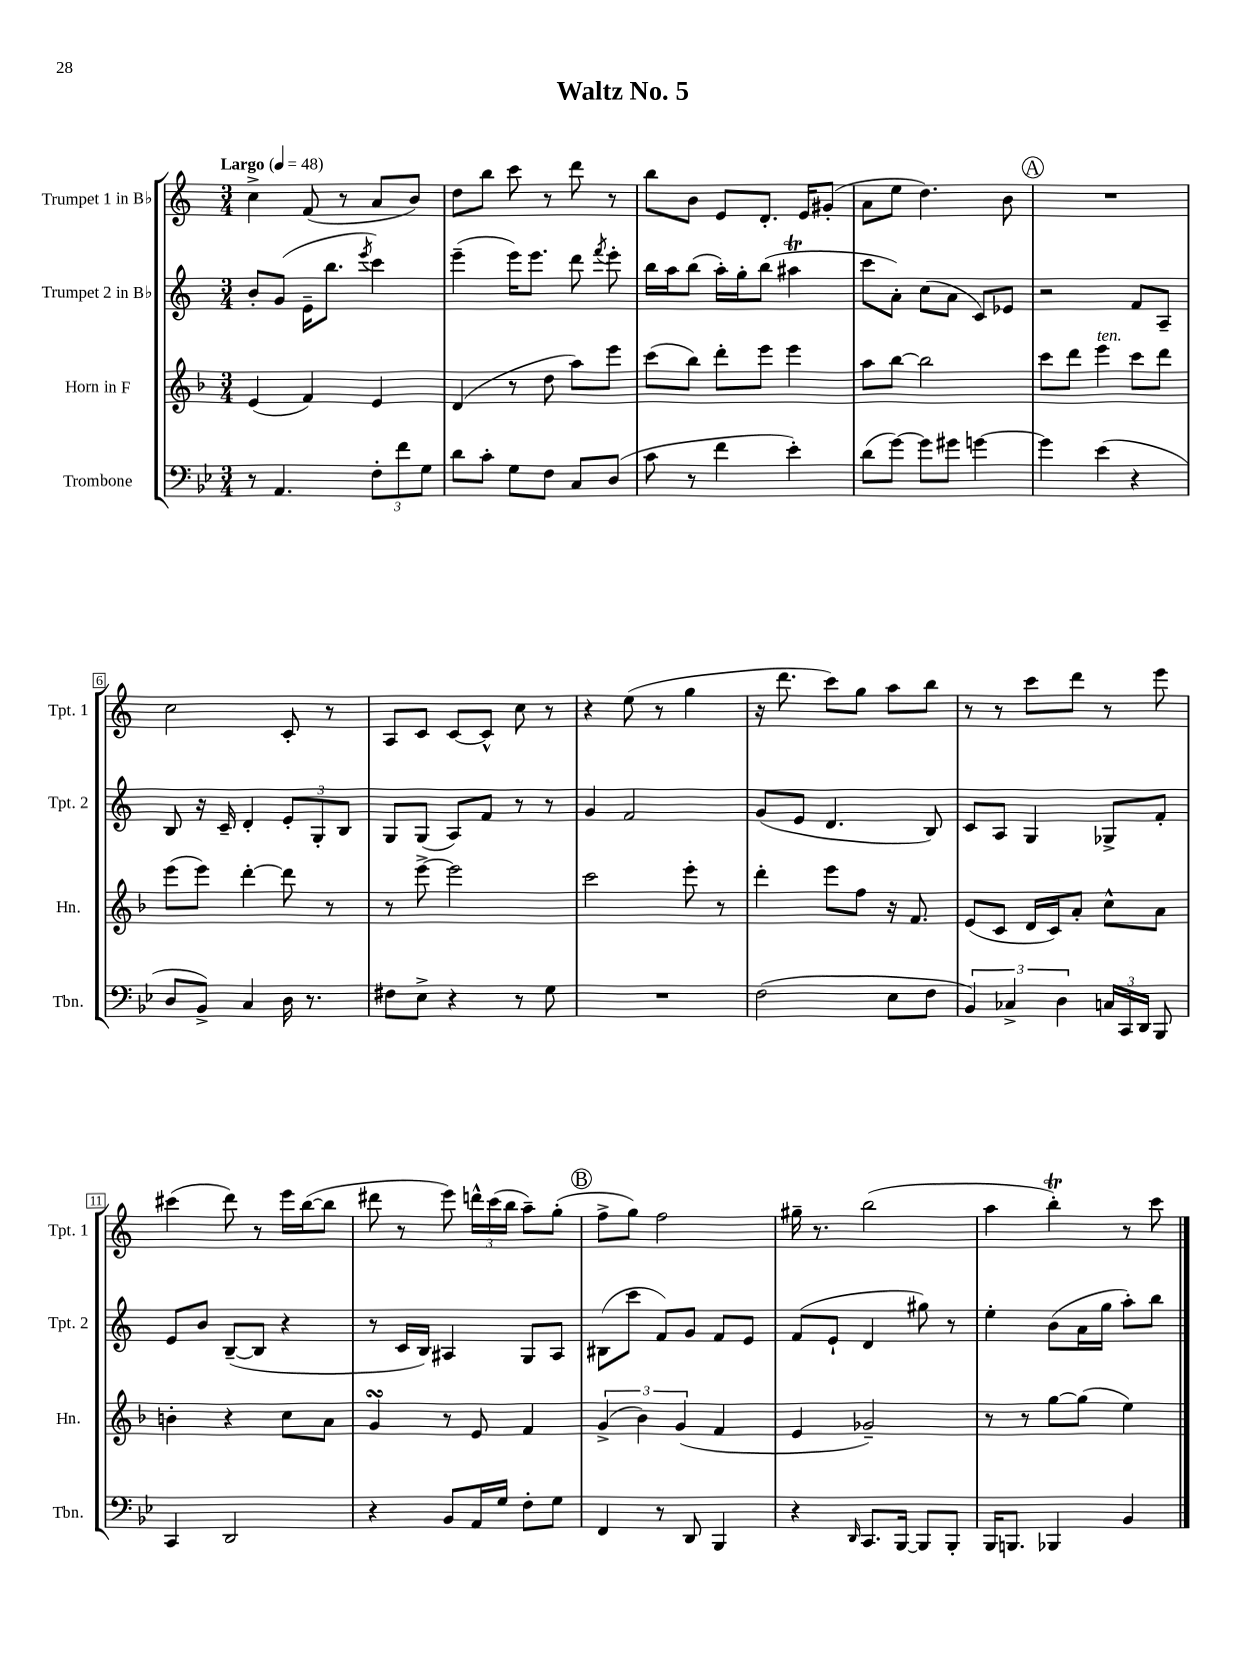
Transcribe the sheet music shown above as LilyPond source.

\header { title = "Waltz No. 5" }
<<
\new StaffGroup <<
\new Staff = "s0" \with { instrumentName = "Trumpet 1 in Bb" shortInstrumentName = "Tpt. 1" } {
    \clef treble \key c \major \numericTimeSignature \time 3/4 \tempo "Largo" 4 = 48
    \autoBeamOff c''4-> f'8( r8 a'8[ b'8]) |
    d''8[ b''8] c'''8 r8 d'''8 r8 |
    b''8[ b'8] e'8[ d'8.]-. e'16[ gis'8]-.( |
    a'8[ e''8] d''4.) b'8 |
    \mark \markup { \circle "A" } R2. |
    c''2 c'8-. r8 |
    a8[ c'8] c'8[~ c'8]-^ c''8 r8 |
    r4 e''8( r8 g''4 |
    r16 d'''8. c'''8[) g''8] a''8[ b''8] |
    r8 r8 c'''8[ d'''8] r8 e'''8 |
    cis'''4( d'''8) r8 e'''16[ b''16~( b''8] |
    dis'''8 r8 e'''8) \tuplet 3/2 { d'''16[-^ c'''16( b''16] } a''8[--) g''8]-.( |
    \mark \markup { \circle "B" } f''8[-> g''8]) f''2 |
    gis''16-- r8. b''2( |
    a''4 b''4-.\trill) r8 c'''8 \bar "|." |
}
\new Staff = "s1" \with { instrumentName = "Trumpet 2 in Bb" shortInstrumentName = "Tpt. 2" } {
    \clef treble \key c \major \numericTimeSignature \time 3/4
    \autoBeamOff b'8[-. g'8]( e'16[-- b''8.] \acciaccatura { e'''8 } c'''4) |
    e'''4--( e'''16[) e'''8.] d'''8 \acciaccatura { f'''8 } e'''8-. |
    b''16[ a''16 b''8]( a''16[-.) g''16-. b''8]( ais''4\trill |
    c'''8[ a'8]-.) c''8[( a'8] c'8[) ees'8] |
    \mark \markup { \circle "A" } r2 f'8[ a8]-- |
    b8 r16 c'16-- d'4-. \tuplet 3/2 { e'8[-. g8-. b8] } |
    g8[ g8]( a8[) f'8] r8 r8 |
    g'4 f'2 |
    g'8[( e'8] d'4. b8) |
    c'8[ a8] g4 ges8[-> f'8]-. |
    e'8[ b'8] b8[~--( b8] r4 |
    r8 c'16[ b16]) ais4 g8[ ais8] |
    \mark \markup { \circle "B" } bis8[( c'''8] f'8[) g'8] f'8[ e'8] |
    f'8[( e'8]-! d'4 gis''8) r8 |
    e''4-. b'8[( a'16 g''16] a''8[-.) b''8] \bar "|." |
}
\new Staff = "s2" \with { instrumentName = "Horn in F" shortInstrumentName = "Hn." } {
    \clef treble \key f \major \numericTimeSignature \time 3/4
    \autoBeamOff e'4( f'4) e'4 |
    d'4( r8 d''8 a''8[) e'''8] |
    c'''8[( bes''8]) d'''8[-. e'''8] e'''4 |
    a''8[ bes''8]~ bes''2 |
    \mark \markup { \circle "A" } c'''8[ d'''8] e'''4^\markup { \italic "ten." } c'''8[ d'''8] |
    e'''8[( e'''8]) d'''4~-. d'''8 r8 |
    r8 e'''8~-> e'''2 |
    c'''2 e'''8-. r8 |
    d'''4-. e'''8[ f''8] r16 f'8. |
    e'8[( c'8] d'16[ c'16) a'8]-. c''8[-^ a'8] |
    b'4-. r4 c''8[ a'8] |
    g'4\turn r8 e'8 f'4 |
    \mark \markup { \circle "B" } \tuplet 3/2 { g'4->( bes'4) g'4( } f'4 |
    e'4 ges'2--) |
    r8 r8 g''8[~ g''8]( e''4) \bar "|." |
}
\new Staff = "s3" \with { instrumentName = "Trombone" shortInstrumentName = "Tbn." } {
    \clef bass \key bes \major \numericTimeSignature \time 3/4
    \autoBeamOff r8 a,4. \tuplet 3/2 { f8[-. f'8 g8] } |
    d'8[ c'8]-. g8[ f8] c8[ d8]( |
    c'8 r8 f'4 ees'4-.) |
    d'8[( g'8]~) g'8[ gis'8] g'4~ |
    \mark \markup { \circle "A" } g'4 ees'4( r4 |
    d8[ bes,8]->) c4 d16 r8. |
    fis8[ ees8]-> r4 r8 g8 |
    R2. |
    f2( ees8[ f8] |
    \tuplet 3/2 { bes,4) ces4-> d4 } \tuplet 3/2 { c16[ c,16 d,16] } bes,,8 |
    c,4 d,2 |
    r4 bes,8[ a,16 g16] f8[-. g8] |
    \mark \markup { \circle "B" } f,4 r8 d,8 bes,,4 |
    r4 \grace { d,16 } c,8.[ bes,,16]~ bes,,8[ bes,,8]-. |
    bes,,16[ b,,8.] bes,,4 bes,4 \bar "|." |
}
>>
>>
\layout { \context { \Score \override BarNumber.stencil = #(make-stencil-boxer 0.1 0.3 ly:text-interface::print) } }
